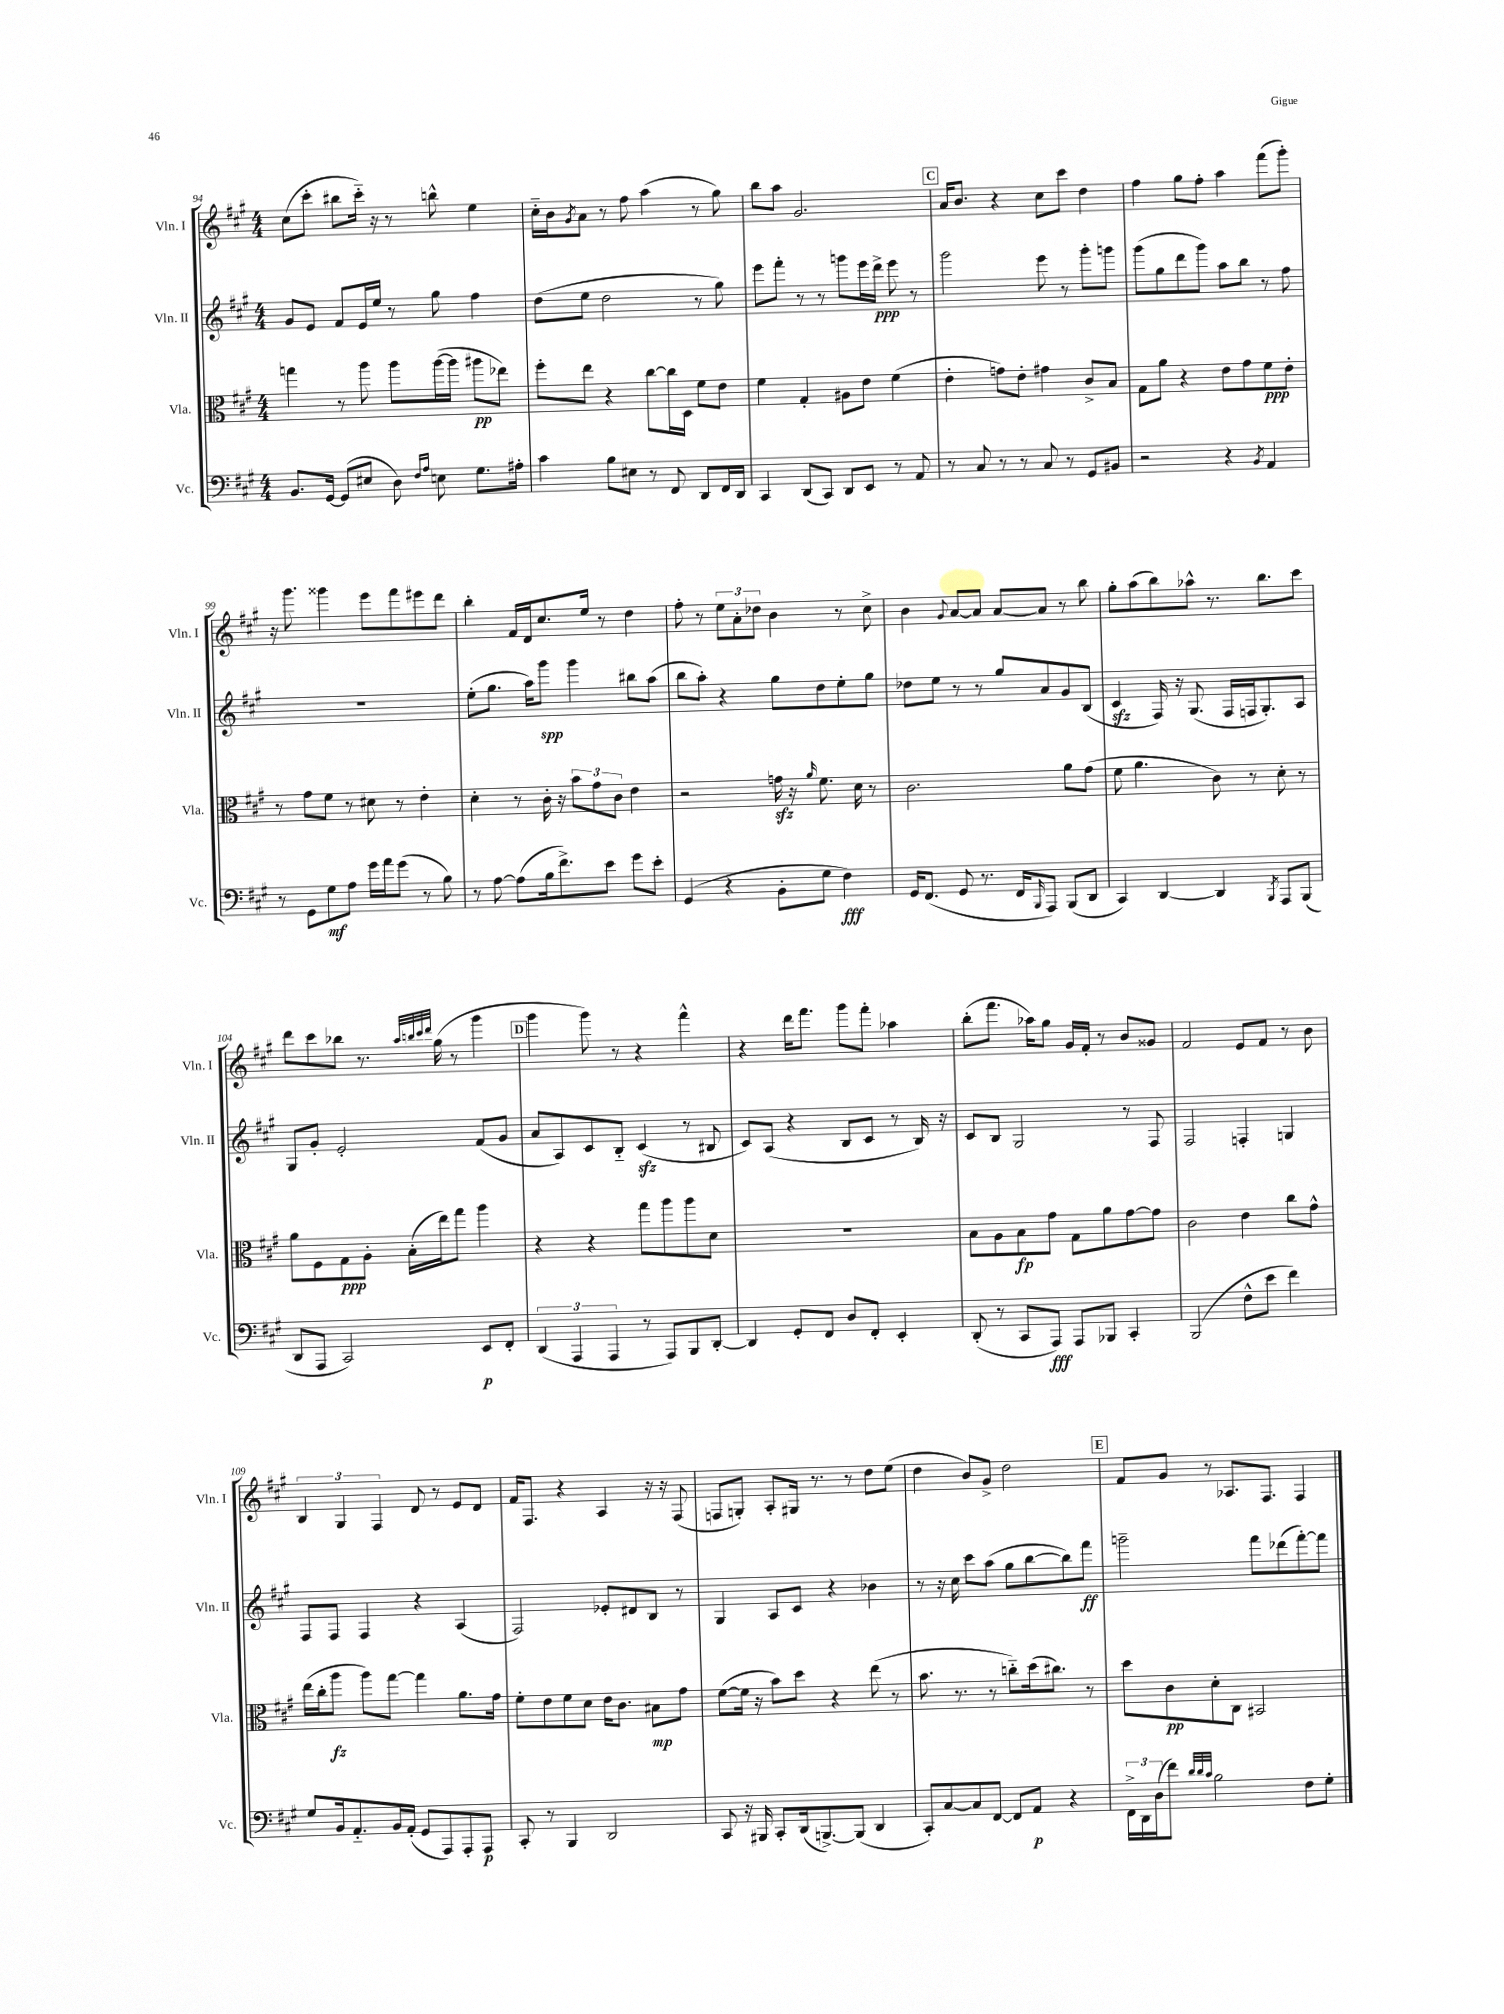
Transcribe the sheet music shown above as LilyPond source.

<<
\new StaffGroup <<
\new Staff = "s0" \with { instrumentName = "Vln. I" shortInstrumentName = "Vln. I" } {
    \clef treble \key a \major \numericTimeSignature \time 4/4
    cis''8( cis'''8-. bis''8 cis'''16-_) r16 r8 b''8-^ e''4 |
    cis''16-_ b'16 \acciaccatura { gis'8 } a'8 r8 fis''8 a''4( r8 gis''8) |
    b''8 a''8 gis'2. |
    \mark \markup { \box "C" } a'16 b'8. r4 cis''8 cis'''8 d''4 |
    fis''4 gis''8 fis''8-. a''4 fis'''8( gis'''8-.) |
    r16 gis'''8. gisis'''4 e'''8 fis'''8 eis'''8 d'''8 |
    b''4-. fis'16 d'16 cis''8. e''16 r8 d''4 |
    fis''8-. r8 \tuplet 3/2 { e''8 a'8-. des''8 } b'4 r8 cis''8-> |
    b'4 \appoggiatura { gis'8 } a'8~ a'8 a'8~ a'8 r8 b''8 |
    gis''8-. a''8( b''8) aes''8-^ r8. b''8. cis'''8 |
    d'''8 cis'''8 bes''8 r8. \grace { a''32 b''32 cis'''32 d'''32 } gis''16( r8 gis'''4 |
    \mark \markup { \box "D" } gis'''4 gis'''8) r8 r4 fis'''4-^ |
    r4 d'''16 fis'''8. gis'''8 fis'''8-. aes''4 |
    b''8-.( fis'''8. aes''16) gis''8 gis'16 fis'16-. r8 b'8 gisis'8 |
    fis'2 e'8 fis'8 r8 b'8 |
    \tuplet 3/2 { b4 gis4 fis4 } d'8 r8 e'8 d'8 |
    fis'16 fis8. r4 a4 r16 r16 fis8( |
    f8 g8-.) a8-. gis16 r8. r8 d''8 e''8( |
    d''4 b'8) gis'8-> d''2 |
    \mark \markup { \box "E" } fis'8 gis'8 r8 aes8. fis8. fis4 \bar "|." |
}
\new Staff = "s1" \with { instrumentName = "Vln. II" shortInstrumentName = "Vln. II" } {
    \clef treble \key a \major \numericTimeSignature \time 4/4
    gis'8 e'8 fis'8 e'16 e''16 r8 gis''8 fis''4 |
    d''8( e''8 d''2 r8 gis''8) |
    e'''8 fis'''8-. r8 r8 g'''8 e'''16 d'''16->\ppp e'''8 r8 |
    \mark \markup { \box "C" } gis'''2 e'''8 r8 gis'''8-. g'''8 |
    gis'''8( gis''8 d'''8 gis'''8) a''8 b''8 r8 fis''8 |
    R1 |
    e''8-.( gis''8. a''16) gis'''8\spp gis'''4 bis''8 a''8( |
    b''8 a''8-.) r4 gis''8 d''8 e''8-. gis''8 |
    des''8 e''8 r8 r8 gis''8 a'8 gis'8 b8( |
    cis'4\sfz fis16) r16 gis8.( fis16 f16 gis8.-.) a8 |
    gis8 gis'8-. e'2-. fis'8( gis'8 |
    \mark \markup { \box "D" } a'8 a8) cis'8 b8-_ cis'4\sfz( r8 bis8 |
    cis'8) a8( r4 b8 cis'8 r8 b16) r16 |
    cis'8 b8 gis2 r8 fis8 |
    fis2 f4-. g4 |
    fis8 fis8 fis4 r4 a4( |
    fis2) ees'8-. dis'8 b8 r8 |
    gis4 a8 cis'8 r4 bes'4 |
    r8 r16 cis''16 cis'''8 a''8( gis''8 b''8~ b''8) fis'''8\ff |
    \mark \markup { \box "E" } g'''2-- fis'''8 des'''8( fis'''8~-.) fis'''8 \bar "|." |
}
\new Staff = "s2" \with { instrumentName = "Vla." shortInstrumentName = "Vla." } {
    \clef alto \key a \major \numericTimeSignature \time 4/4
    g''4 r8 a''8 a''8 a''16~( a''16 ais''8\pp ees''8) |
    fis''8-. e''8 r4 cis''8~ cis''16 d16 fis'8 e'8 |
    fis'4 gis4-. ais8 e'8 fis'4( |
    \mark \markup { \box "C" } e'4-. g'8) e'8-. gis'4 cis'8-> b8 |
    gis8 a'8 r4 e'8 gis'8 fis'8\ppp e'8-. |
    r8 gis'8 fis'8 r8 dis'8 r8 e'4-. |
    d'4-. r8 cis'16-. r16 \tuplet 3/2 { b'8 gis'8 cis'8 } e'4 |
    r2 g'16\sfz r16 \grace { a'16 } fis'8. d'16 r8 |
    cis'2. a'8 gis'8( |
    fis'8 a'4. cis'8) r8 d'8-. r8 |
    a'8 fis8 gis8\ppp a8-. b16-.( e''16) gis''8 a''4 |
    \mark \markup { \box "D" } r4 r4 gis''8 a''8 a''8 d'8 |
    R1 |
    b8 a8 b8\fp gis'8 gis8 a'8 gis'8~ gis'8 |
    cis'2 e'4 cis''8 gis'8-^ |
    e''16( cis''16-. a''8\fz a''8) gis''8~ gis''4 a'8. gis'16 |
    fis'8-. e'8 fis'8 d'8 e'16 cis'8. bis8\mp gis'8 |
    fis'8~( fis'16 r16 b'8) d''8 r4 e''8( r8 |
    b'8. r8. r8 c''8-_) d''16( cis''8.) r8 |
    \mark \markup { \box "E" } d''8 cis'8\pp d'8-. cis8 bis,2 \bar "|." |
}
\new Staff = "s3" \with { instrumentName = "Vc." shortInstrumentName = "Vc." } {
    \clef bass \key a \major \numericTimeSignature \time 4/4
    b,8. gis,16~ gis,8( eis8 d8) \grace { fis16 a16 } e8 gis8. ais16-. |
    cis'4 b8 eis8 r8 fis,8 d,8 fis,16 d,16 |
    cis,4 d,8( cis,8) d,8 e,8 r8 a,8 |
    \mark \markup { \box "C" } r8 cis8 r8 r8 cis8 r8 gis,8 bis,8 |
    r2 r4 \acciaccatura { b,8 } a,4 |
    r8 gis,8 gis8\mf a8 gis'16 a'16 gis'8( r8 b8) |
    r8 a8~ a8( b16 fis'8.->) e'8 gis'8 e'8-. |
    gis,4( r4 b,8-. gis8 fis4\fff) |
    gis,16 fis,8.( gis,8 r8. fis,16 \grace { b,,16 } a,,8) b,,8( d,8 |
    cis,4) d,4~ d,4 \acciaccatura { b,,8 } a,,8 b,,8( |
    d,8 a,,8 cis,2) e,8\p fis,8-. |
    \mark \markup { \box "D" } \tuplet 3/2 { d,4( a,,4 a,,4 } r8 a,,8) b,,8 d,8~-. |
    d,4 gis,8-. fis,8 d8 fis,8-. e,4-. |
    d,8-.( r8 cis,8 a,,8\fff) a,,8 bes,,8 cis,4-. |
    b,,2( fis8-^ e'8 fis'4) |
    gis8 b,16 a,8.-_ b,16 a,16-.( gis,8 a,,8) a,,8-. a,,8\p |
    cis,8-. r8 b,,4 d,2 |
    cis,8 r16 bis,,16 cis,8-. d,16( b,,8.~->) b,,8( d,4 |
    cis,8-.) cis8~ cis8 fis,8~ fis,8 a,8\p r4 |
    \mark \markup { \box "E" } \tuplet 3/2 { fis,16-> d,16 d16( } fis'8) \grace { d'32 d'32 cis'32 } b2 fis8 gis8-. \bar "|." |
}
>>
>>
\layout { \context { \Score currentBarNumber = #94 } }
